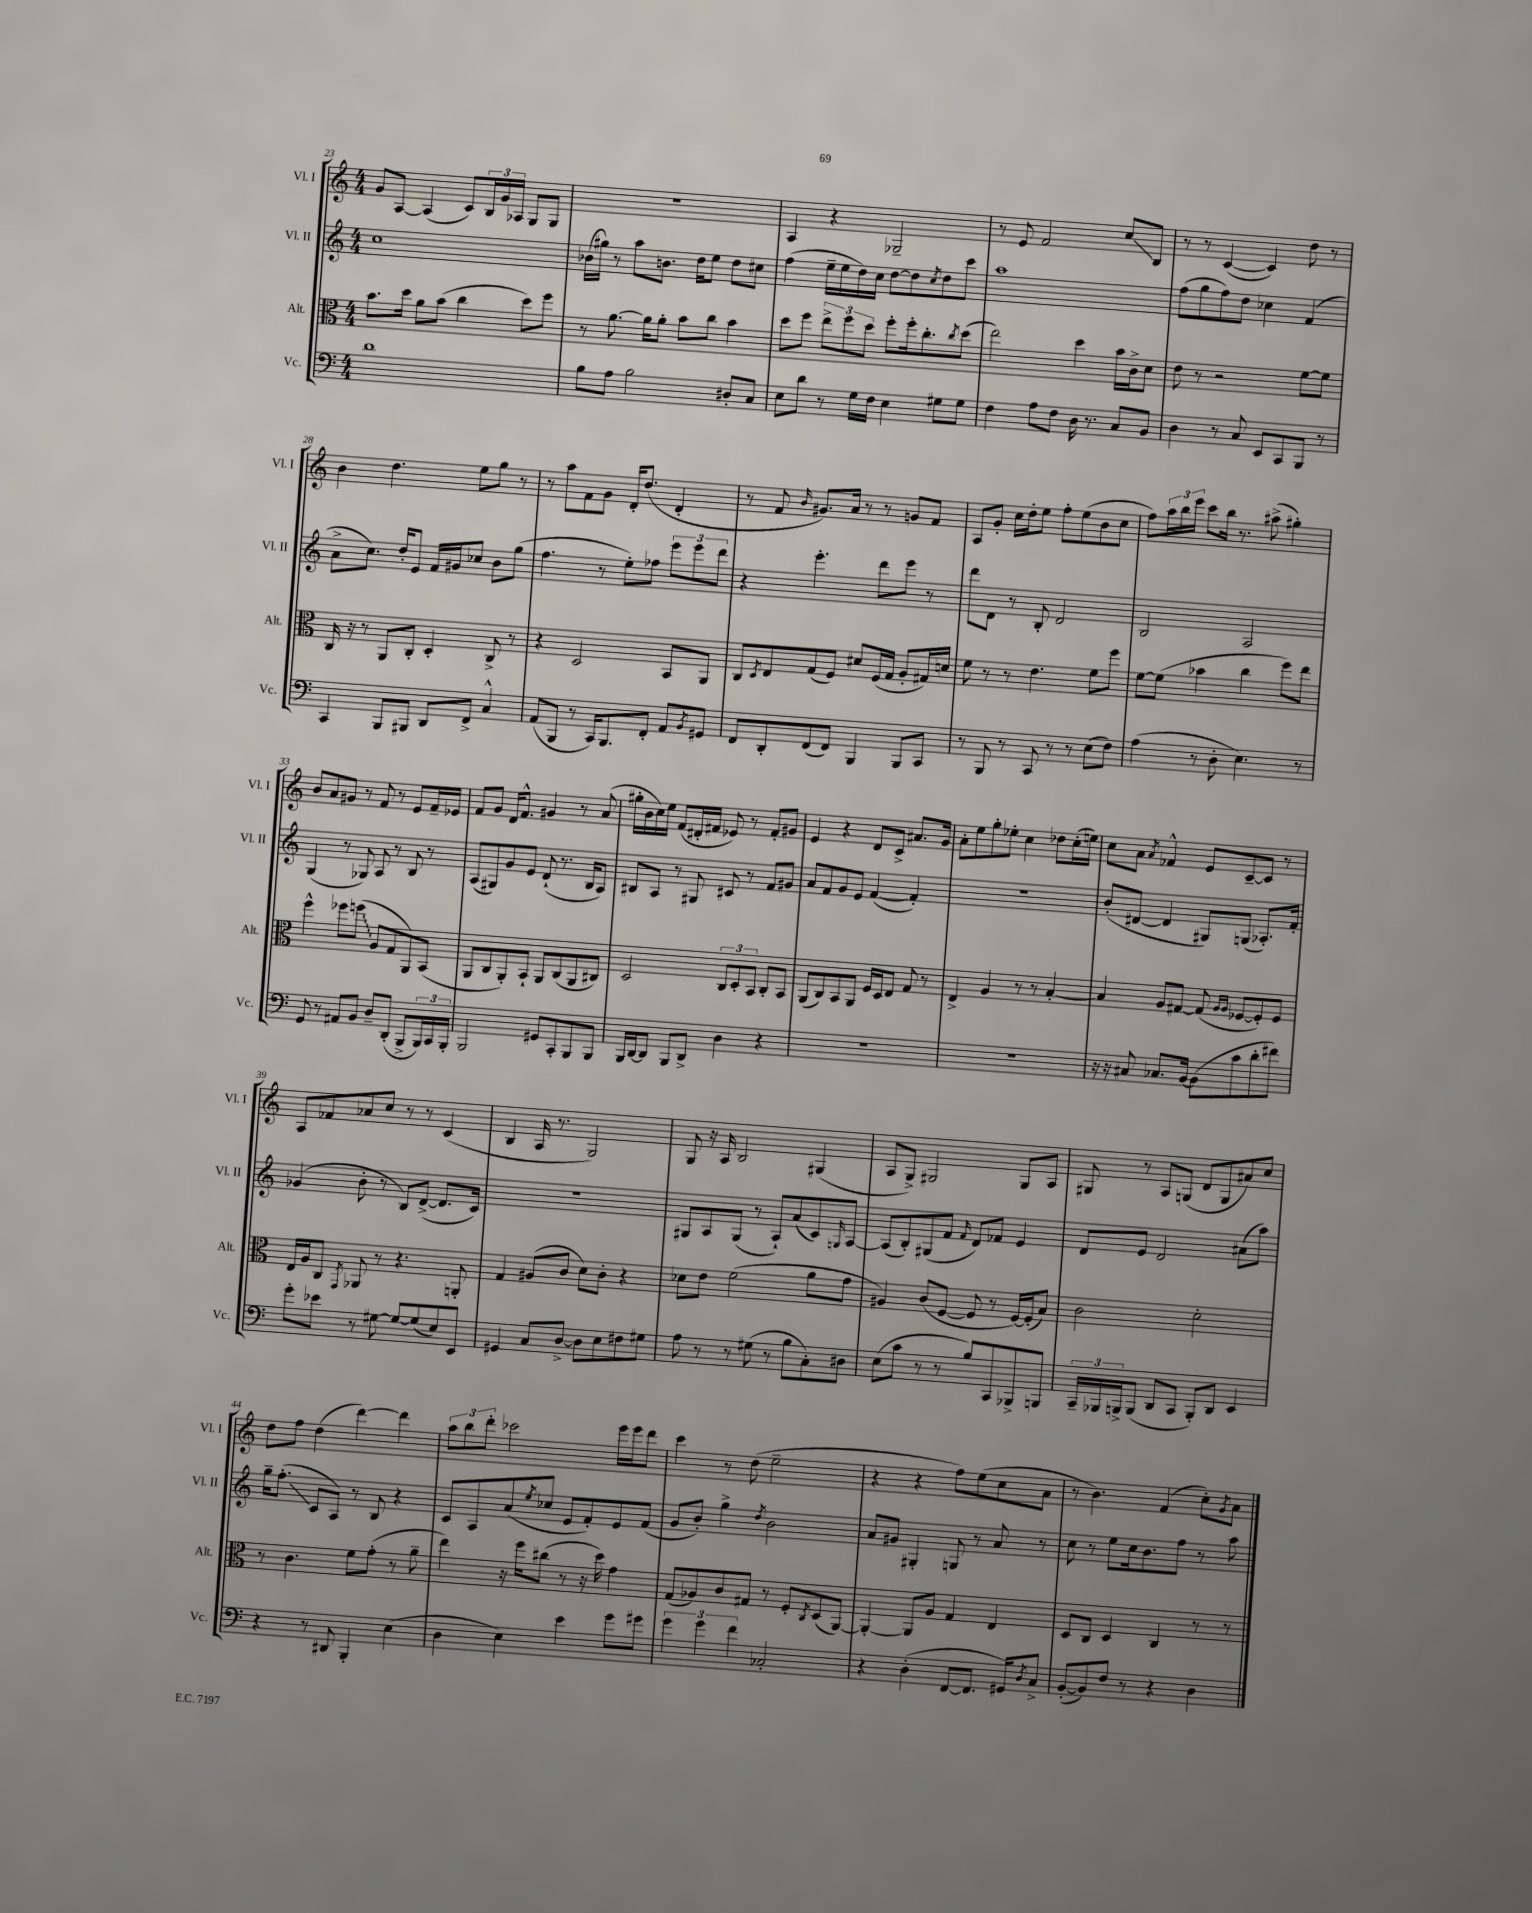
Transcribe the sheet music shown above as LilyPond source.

<<
\new StaffGroup <<
\new Staff = "s0" \with { instrumentName = "Vl. I" shortInstrumentName = "Vl. I" } {
    \clef treble \key c \major \numericTimeSignature \time 4/4
    g'8 a8~ a4( c'8) \tuplet 3/2 { b16 g'16 aes16 } g8 g8 |
    R1 |
    a4 r4 ges2-- |
    r8 e'8 f'2 c''8\glissando b8 |
    r8 r8 c'4~( c'4) d''8 r8 |
    b'4 d''4. e''8 g''8 r8 |
    r8 a''8 f'8 g'8 d'16-. d''8.( d'4-. |
    r8 f'8 \grace { b'16 } gis'8.) a'16 r8 r8 g'8 f'8 |
    a8 g'8-. c''16 d''16-. e''8 f''8-. e''8( b'8 c''8 |
    f''8) \tuplet 3/2 { a''16 b''16 e'''16 } c'''8 b''16 r8. ais''8->( gis''4-.) |
    b'8 a'8 gis'8 r8 f'8 r8 e'8 f'16-- ees'16 |
    f'8 g'8 d'16 f'8.-^ gis'4 r8 a'8( |
    gis''16-. b'16 c''16) e''16 f'8( dis'16-. fis'16 ees'8) r8 fis'8-. gis'8 |
    e'4 r4 d'8 c'8-> ais'8. g'16 |
    a'8-. e''8 g''8-. ees''8-. c''4 des''8 c''16-.( e''16) |
    c''8 a'8 \acciaccatura { a'8 } fes'4-^ e'8 c'8~-- c'8 r8 |
    a8 fes'8 aes'8 c''8 r8 r8 c'4( |
    b4 a16 r8. g2) |
    g8 r16 a16 b2 gis4( |
    a8 g8->) gis2 gis8 a8 |
    gis8 r8 a8 g8( d'8 g8 ais'8) c''8 |
    d''8 f''8 d''4( d'''4~) d'''4 |
    \tuplet 3/2 { a''8 b''8 d'''8-. } ces'''2 e'''16 e'''16 d'''8 |
    c'''4 r8 d''8( e''2-- |
    r4 r4 f''8) e''8( c''8 a'8 |
    r8 b'4.) f'4( c''8-.) \acciaccatura { g'8 } a'8 \bar "|." |
}
\new Staff = "s1" \with { instrumentName = "Vl. II" shortInstrumentName = "Vl. II" } {
    \clef treble \key c \major \numericTimeSignature \time 4/4
    c''1 |
    bes'16( gis''16) r8 a''8 b'8. d''16 e''8 d''8 cis''8 |
    f''4( e''16-- e''16 d''16) c''16 d''8~ d''8 \acciaccatura { c''8 } d''8 c'''8 |
    a''1 |
    f''8( g''8 f''8) d''8 ces''4 f'4( |
    a'8-> c''8.) d''16-. e'8 f'16 gis'16 ces''8 b'8 g''8( |
    f''4. r8 e''8-.) fes''8 \tuplet 3/2 { e'''8 e'''8 d'''8 } |
    r4 e'''4.-. d'''8 e'''8 r8 |
    d'''8 d'8 r8 b8-. d'2 |
    b2 a2 |
    g4( r8 ges8) a8 r8 b8 r8 |
    a8( gis8) g'8 e'8 d'8-!( r8. b16 a8) |
    bis8 a8 r8 gis8 cis'8 r8 f'8 gis'8 |
    a'8 f'8 g'8 e'8 f'4~( f'4-.) |
    R1 |
    b'8-.( dis'8~ dis'4 gis8) g8( aes8.-.) f'16-. |
    ges'4( b'8-. r8 b8) d'8~->( d'8. c'16) |
    R1 |
    gis8 a8 gis8( r8 a8-!) a'8( c'8) \grace { g16 } a8~ |
    a8( b8-.) gis8( f'8 \grace { f'16 } d'8) fes'8 e'4 |
    d'8 e'8 d'2 ais'8( a''8) |
    g''16-- f''8.-.\glissando( c'8 a8) r8 b8 r4 |
    c'8 a8 a'8( \acciaccatura { e''8 } ces''8 e'8 f'8-.) e'8 f'8( |
    g'8 b'8-.) g''4-> \acciaccatura { d''8 } b'2 |
    a'8 gis'8 gis4-. g8 r8 a'8 r8 |
    c''8 r8 e''8 c''16 b'8. f''8 r8 a''8 \bar "|." |
}
\new Staff = "s2" \with { instrumentName = "Alt." shortInstrumentName = "Alt." } {
    \clef alto \key c \major \numericTimeSignature \time 4/4
    b'8. d''16 a'8 b'8( c''4 d''8) f''8 |
    r8 a'8.~ a'16 a'8-. b'8 c''8 b'4 |
    d''8 f''8 \tuplet 3/2 { e''8-> f''8 d''8 } f''8-. f''16-. c''8.-. \acciaccatura { c''8 } d''8( |
    e''2) d''4 b'16 c'16-> d'8 |
    e'8 r8 r2 f'8~ f'8 |
    c16 r16 r8 a,8 c8-. d4-. c8-> r8 |
    r4 d2 b,8 a,8 |
    c8 \acciaccatura { d8 } e8 g8( f8) dis'8 f16( g16 a8-. gis16) d'16 |
    f'8 r8 r8 e'4. f'8 f''8 |
    f'8~ f'8( bes'4 c''4 f''8) e''8 |
    f''4-^ fes''8 \once \override Glissando.style = #'zigzag f''8\glissando( a8 g8 a,8) b,8( |
    a,8 c8 a,8-.) b,8-! a,8 c8( a,8 cis8) |
    d2 \tuplet 3/2 { c8 d8-. b,8 } c8-. b,8 |
    a,8( c8) b,8 a,8 f16 d16 e8 g8 r8 |
    e4-> a4 r8 r8 b4~-. |
    b4 a8 gis8~ gis8( \grace { a16 a16 } fes8~ fes8-.) fes8 |
    e16 a16 c8 \acciaccatura { g,8 } aes,8 r8 r4. a,8-. |
    g4 ais8( c'8 d'8) c'8-. r4 |
    des'8 e'8 f'2( a'8 g'8 |
    ais4) c'8( f8~ f8 r8 f16~) f16-.( b8) |
    c'2 d'2-. |
    r8 c'4. f'8 g'8-.( r8 a'8-- |
    e''4) r16 f''16 cis''8( r8 r16 d''16) g'4 |
    g8( aes8) c'8 gis8 r8 f8-. \acciaccatura { c8 } d8( a,8~) |
    a,4~-. a,8 a8 g4 e4 |
    d8 c8 d4 c4 r8 r8 \bar "|." |
}
\new Staff = "s3" \with { instrumentName = "Vc." shortInstrumentName = "Vc." } {
    \clef bass \key c \major \numericTimeSignature \time 4/4
    d'1 |
    b8 a8 b2 dis8-. c8 |
    e8 d'8 r8 g16 f16 e4 gis8 gis8 |
    f4 a8 f8 d16 r8. c8 b,8 |
    d4 r8 c8 e,8 c,8 b,,8 r8 |
    c,4 b,,8 bis,,8 d,8 f,8-> c4-^ |
    a,8( b,,8 r8 c,16) b,,8. f,8-. a,8 \acciaccatura { b,8 } gis,8 |
    f,8 d,8-. f,8( f,8) b,,4 b,,8 c,8 |
    r8 b,,8 r8 c,8 r8 r8 e8( f8) |
    a4( r8 d8-. e4.) r8 |
    g,8 r8 ais,8 b,8 d8-- d,8-.( b,,8-> \tuplet 3/2 { b,,16) c,16 b,,16-. } |
    b,,2 gis,8 c,8-. b,,8 b,,8 |
    b,,16 d,16~ d,8 b,,8 d,8-> d4 r4 |
    r1 |
    r1 |
    r16 r16 cis8 ces8. b,16~ b,8( c'8 d'8-. fis'8) |
    g'8-. ees'8 r8 gis8~ gis8~ gis8( e8) e,8 |
    gis,4 c8 d8~-> d8 e8 fis8 gis8 |
    a8 r8 r8 gis8( r8 b8 c8-.) dis8 |
    e8( c'8 r8 r8 b8) c,8 bes,,8-> b,,8 |
    \tuplet 3/2 { c,16-- bes,,16 b,,16-> } b,,8( d,8 c,8 b,,8-.) d,8 e,4 |
    r4 r8 dis,8 b,,4-. e4( |
    d4 e4) e'4 g'8 gis'8 |
    \tuplet 3/2 { g'4 g'4 f'4 } ces2-. |
    r4 d4-.( f,8~ f,8. gis,16) \acciaccatura { d8 } c8-> |
    b,8~-.( b,8) f8 r8 r4 d4 \bar "|." |
}
>>
>>
\layout { \context { \Score currentBarNumber = #23 } }
